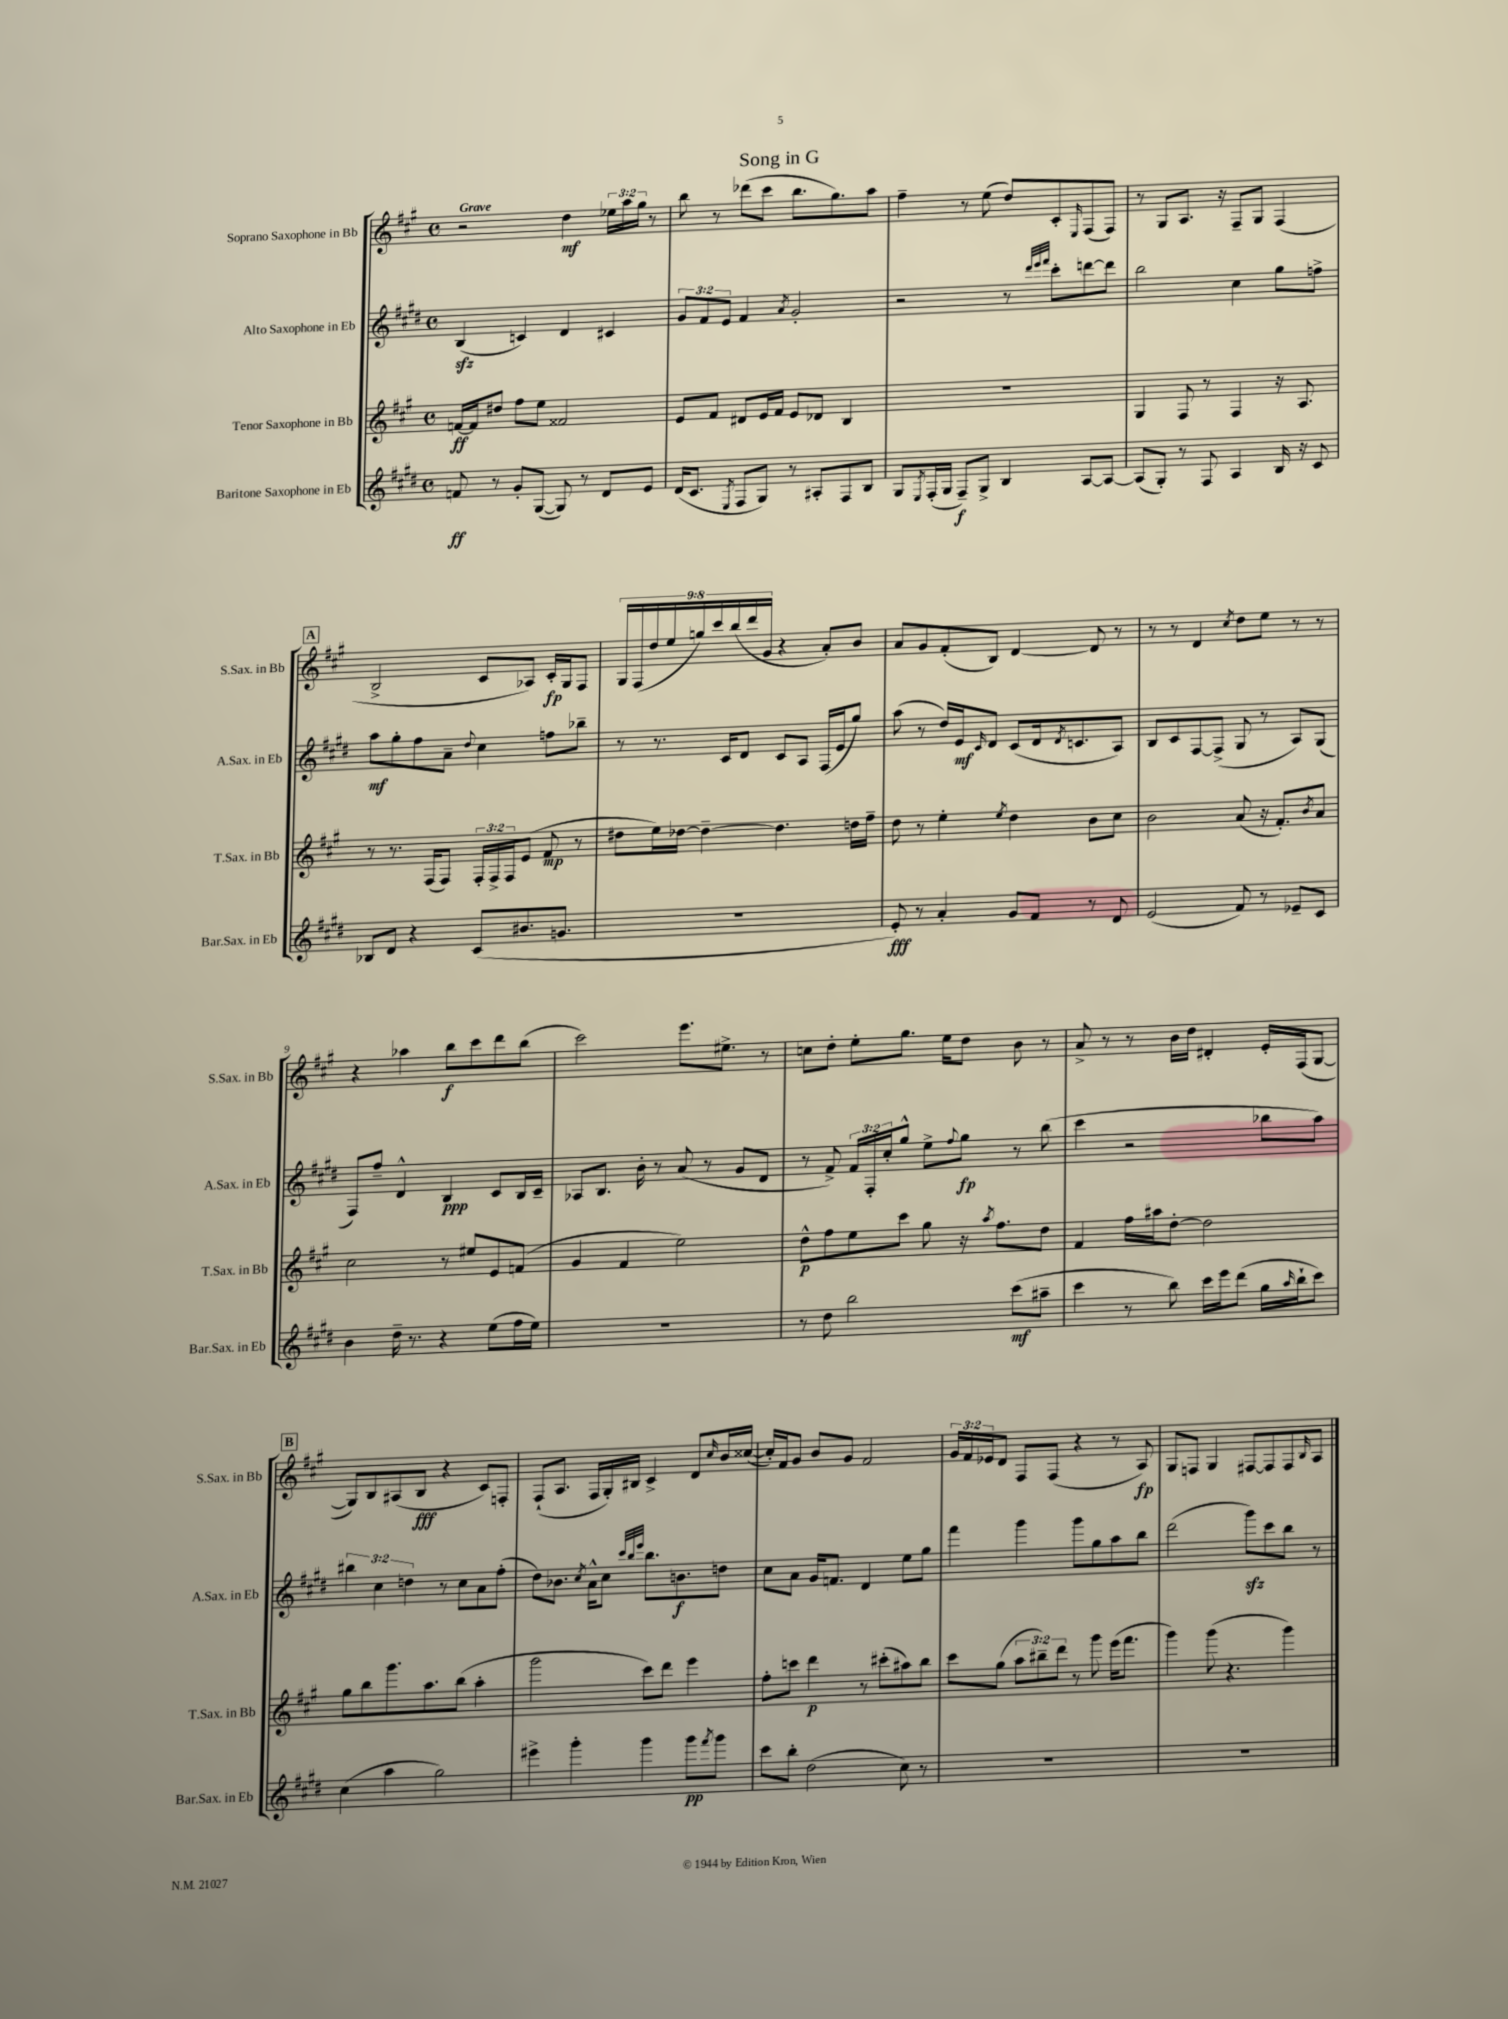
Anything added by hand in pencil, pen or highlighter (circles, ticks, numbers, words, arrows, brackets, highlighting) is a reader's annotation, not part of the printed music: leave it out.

**kern	**kern	**kern	**kern
*staff4	*staff3	*staff2	*staff1
*clefG2	*clefG2	*clefG2	*clefG2
*k[f#c#g#d#]	*k[f#c#g#]	*k[f#c#g#d#]	*k[f#c#g#]
*M4/4	*M4/4	*M4/4	*M4/4
*met(c)	*met(c)	*met(c)	*met(c)
8f	[16f	(4B	2r
.	16f]	.	.
8r	8dd#	.	.
8g#'	8ff#	4c)	.
([8G#	8ee	.	.
8G#])	2f##	4d#	4dd
8r	.	.	.
8d#	.	4c#	24ee-
.	.	.	24aa
.	.	.	24gg#
8e	.	.	8r
=	=	=	=
(16d#	8e	12g#	8bb
8.c#	.	.	.
.	.	12f#	.
.	8f#	.	8r
.	.	12e	.
8qE	.	.	.
8F#	8d#	4f#	(8ddd-
8G#)	16e	.	8ccc#
.	16f#	.	.
.	.	8qa	.
8r	8e	2g#'	8.bb
8A#'	8d-	.	.
.	.	.	8.gg#)
8F#	4B	.	.
8B	.	.	8aa
=	=	=	=
8G#	1r	2r	4ff#~
8qE	.	.	.
(16F#'	.	.	.
16G#	.	.	.
8F#~)	.	.	8r
8G#^	.	.	(8ee
4B	.	8r	8dd)
.	.	32qqddd#	.
.	.	32qqeee	.
.	.	32qqfff#	.
.	.	8ccc#'	8c#'
.	.	.	16qqE
[8A	.	[8ddd	(8F#
8A_	.	8ddd]	8F#)
=	=	=	=
(8A]	4G#	2bb	8r
8G#')	.	.	8G#
8r	8F#	.	8.A
8F#	8r	.	.
.	.	.	16r
4A	4F#	4cc#	8F#~
.	.	.	8G#
16B	16r	8gg#	(4F#
16r	8.A	.	.
8c#	.	8ff^	.
=	=	=	=
8B-	8r	8aa	2B^
8d#	8.r	8gg#'	.
4r	.	8ff#	.
.	(16F#	.	.
.	8F#)	8a~	.
.	.	8qqdd#	.
(8c#	24F#'	4cc#	8c#
.	24F#^	.	.
.	24F#	.	.
8.b#	(8e	.	8A-)
.	8f#	8ff	16c#'
8.g	.	.	16G#
.	8r	8bb-~	8F#
=	=	=	=
1r	8dd#	8r	18G#
.	.	.	(18F#
.	.	.	18dd
.	16ee)	8.r	.
.	.	.	18ee
.	[16dd-	.	.
.	.	.	18gg)
.	4dd-~_	.	.
.	.	.	18ccc#
.	.	16c#	.
.	.	.	(18bb
.	.	8d#	.
.	.	.	18ddd
.	.	.	18g#
.	4.dd-]	8c#	4r
.	.	8A	.
.	.	(16F#	8a')
.	.	16e	.
.	16dd	8gg#)	8b
.	16ff#~	.	.
=	=	=	=
8e')	8dd	(8aa	8a
8r	8r	8r	8g#
4a'	4ee'	16dd#)	(8f#'
.	.	16e	.
.	.	16qqc#	.
.	.	8d#	8B)
.	8qee	.	.
8g#	4dd	(8c#	[4d
8f#	.	16d#	.
.	.	8qd#	.
.	.	8.c	.
8r	8b	.	8d]
8d#	8cc#	8A)	8r
=	=	=	=
(2e	2b	8B	8r
.	.	8c#	8r
.	.	[8F#	4d
.	.	(8F#^]	.
.	.	.	8qcc#
8f#)	(8a	8G#	8dd
8r	16r	8r	8ee
.	8.f#')	.	.
8e-~	.	8A)	8r
.	8qb	.	.
8c#	8a	(8G#	8r
=	=	=	=
4b	2cc#	8F#)	4r
.	.	8ff#~	.
16dd#~	.	4d#^^	4aa-
8.r	.	.	.
4r	8r	4B	8bb
.	8ee#	.	8ccc#
(8ee	8e	8c#	8ddd
16ff#	(8f	16B	(8bb
16ee)	.	16c#~	.
=	=	=	=
1r	4g#	8A-	2ccc#)
.	.	8.B	.
.	4f#	.	.
.	.	16b'	.
.	.	8r	.
.	2ee)	(8a	8.eee
.	.	8r	.
.	.	.	8.ee#^
.	.	8g#	.
.	.	8d#	8r
=	=	=	=
8r	8dd^^	8r	8cc
8dd#	8ff#	8f#^)	8dd'
2bb	8ee	24f#	8ee'
.	.	24F#'	.
.	.	24cc#'	.
.	8ccc#	8gg#^^	8.gg#
.	8gg#	8ee^	.
.	.	.	16ee
.	.	8qqff#	.
.	16r	8gg#	8dd
.	8qaa	.	.
.	8.ff#	.	.
(8ccc#	.	8r	8b
8aa#~	8dd	(8bb	8r
=	=	=	=
4ccc#	4f#	4ccc#	8a^
.	.	.	8r
8r	16ff#	2r	8r
.	16aa#	.	.
8bb)	[8dd'	.	16b
.	.	.	16dd
16ccc#	2dd]	.	4d#'
16eee	.	.	.
(8ddd#	.	.	.
16gg#	.	8bb-	16e'
16qqaa	.	.	.
16bb`	.	.	(16F#
8ccc#)	.	8aa)	[8G#
=	=	=	=
(4cc#	8gg#	6bb#	8G#])
.	8bb	.	8B
.	.	6cc#	.
4aa	8.ggg#	.	(8A#
.	.	6dd	.
.	.	.	8B
.	8.aa	.	.
2gg#)	.	8r	4r
.	(8bb	8cc#	.
.	4aa'	8a	8c#)
.	.	(8ff#'	8F'
=	=	=	=
4eee#^	2ggg#	8dd#)	(8F#`
.	.	8.b-	8.A
4ggg#'	.	.	.
.	.	8qcc#	.
.	.	16a^^	16F#
.	.	8cc#	16G#')
.	.	.	16B#
.	.	32qqccc#	.
.	.	32qqbb	.
.	.	32qqeee	.
4ggg#	8ccc#)	8.bb	4c#^
.	8ddd	.	.
.	.	8.b	.
8ggg#	4eee	.	8d
8qfff#	.	.	16qqcc#
8ggg#	.	8dd	16b
.	.	.	([16cc##
=	=	=	=
8ccc#	8ff#'	8cc#	16cc##'])
.	.	.	16f#
8bb'	8ccc	8a	8g#
(2dd#	4ddd	16g#	8b
.	.	8.f	.
.	.	.	8g#
.	8r	4d#	2f#
.	(8ccc#'	.	.
8cc#)	8aa#)	8ee	.
8r	8bb	8gg#	.
=	=	=	=
1r	8ccc#	4fff#	24g#
.	.	.	24f#
.	.	.	24e-
.	(8gg#	.	8d
.	12aa	4ggg#	8F#
.	12bb#~)	.	.
.	.	.	(8F#
.	12ddd	.	.
.	8r	8ggg#	4r
.	8ggg#	8gg#	.
.	(16eee	8aa	8r
.	8.fff#	.	.
.	.	8bb	8A)
=	=	=	=
1r	4ggg#)	(2ddd#	8G#
.	.	.	8F
.	(8ggg#	.	4G#
.	4.r	.	.
.	.	8ggg#)	[8F#
.	.	8ccc#	8F#]
.	4ggg#)	8bb	8F#
.	.	.	16qqB
.	.	8r	8A
==	==	==	==
*-	*-	*-	*-
